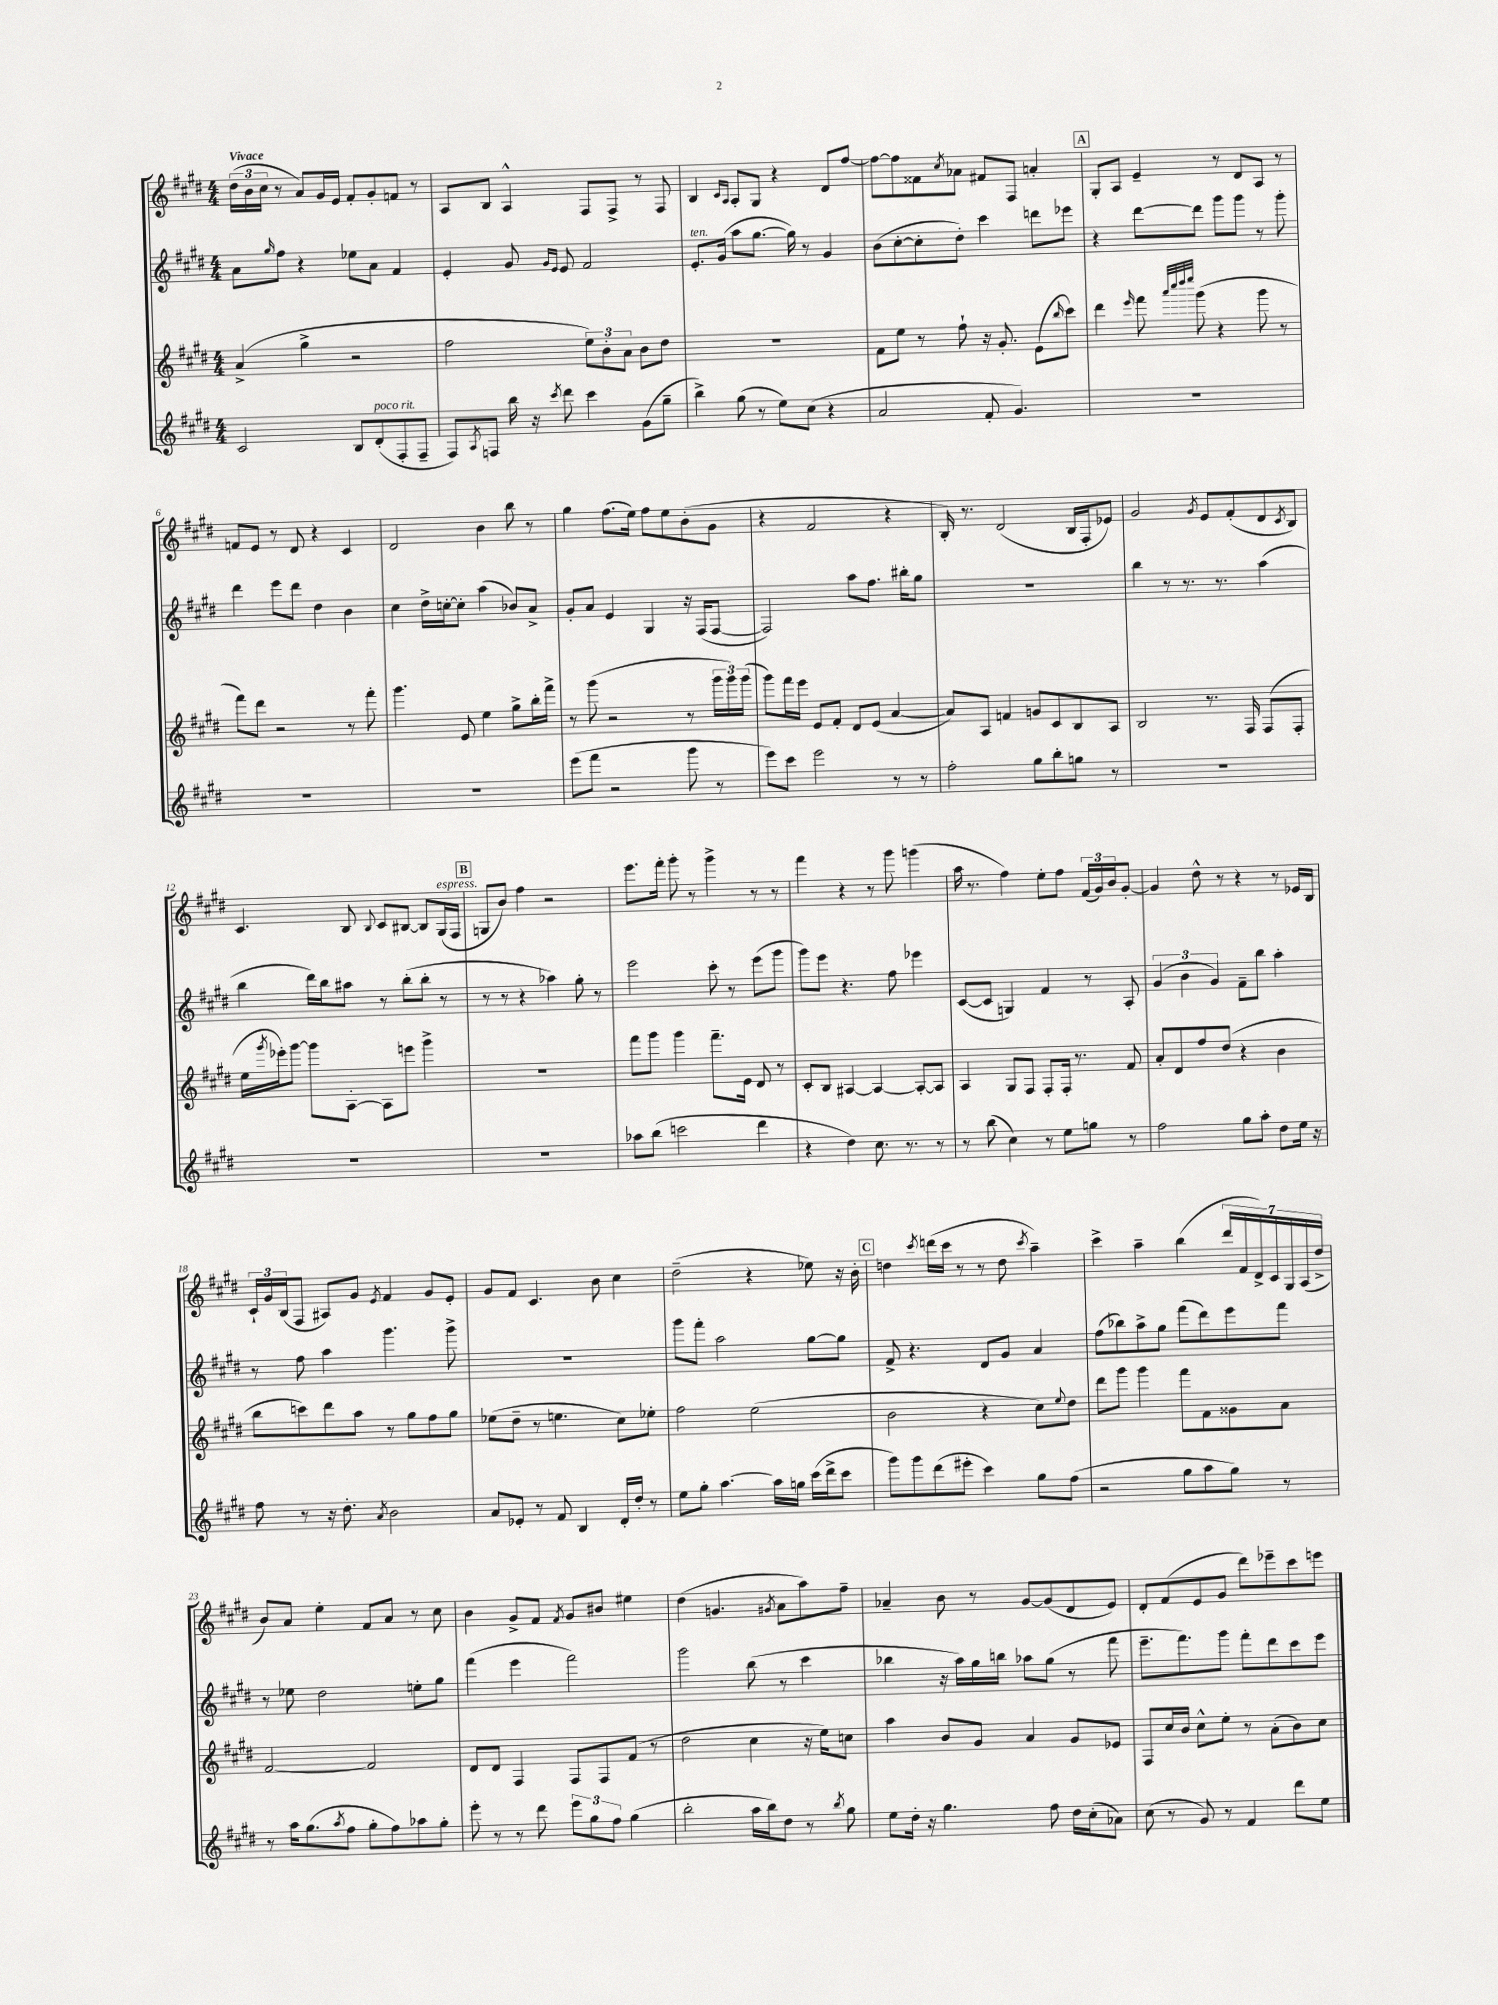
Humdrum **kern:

**kern	**kern	**kern	**kern
*staff4	*staff3	*staff2	*staff1
*clefG2	*clefG2	*clefG2	*clefG2
*k[f#c#g#d#]	*k[f#c#g#d#]	*k[f#c#g#d#]	*k[f#c#g#d#]
*M4/4	*M4/4	*M4/4	*M4/4
2c#/	(4a^/	8a\L	(24dd#\LL
.	.	.	24b\
.	.	.	24cc#\JJ
.	.	16qqgg#/	.
.	.	8ff#\J	8r
.	4gg#^\	4r	8a/L)
.	.	.	16g#/L
.	.	.	16e/JJ
8B/L	2r	8ee-\L	8f#'/L
(8d#'/	.	8a\J	8g#'/
8F#'/	.	4f#/	8f/J
8F#~/J	.	.	8r
=	=	=	=
8F#/L)	2ff#\	4e'/	8A/L
8qA/	.	.	.
8F/J	.	.	8B/J
16bb\	.	8g#/	4A^^/
16r	.	.	.
.	.	16qqg#/LL	.
8qccc#/	.	16qqe/JJ	.
8ddd#\	.	8e/	.
4ccc#\	12ee\L)	2f#/	8F#/L
.	12b'\	.	.
.	.	.	8F#^/J
.	12a\J	.	.
(8g#\L	8b\L	.	8r
8gg#~\J	8dd#\J	.	8F#/
=	=	=	=
4bb^\)	1r	8.e'/L	4B/
.	.	(16g#/Jk	.
.	.	.	16qqc#/LL
.	.	.	16qqA/JJ
(8gg#\	.	8aa\L	8A'/L
8r	.	[8.gg#\J	8G#/J
8ee\L)	.	.	4r
.	.	16gg#\])	.
(8cc#\J	.	8r	.
4r	.	4g#/	8d#/L
.	.	.	[8ff#/J
=	=	=	=
2a/	8f#\L	(8b\L	8ff#\_L
.	8ee\J	[8cc#'\	8ff#\]
.	8r	8cc#'\]	8f##\
.	.	.	8qcc#/
.	8ff#`\	8dd#'\J)	8a-\J
8f#'/	16r	4ccc#\	8f#/L
.	8.g#'/	.	.
4.g#/)	.	.	8F#/J
.	(8e\L	8ddd\L	4a'/
.	16qqbb/	.	.
.	8ccc#\J)	8eee-\J	.
=	=	=	=
1r	4ddd#\	4r	8G#'/L
.	.	.	8A/J
.	16qqeee/	.	.
.	8fff#\	[8ddd#\L	4e~/
.	32qqaaa/LLL	.	.
.	32qqcccc#/	.	.
.	32qqdddd#/	.	.
.	32qqeeee/JJJ	.	.
.	(8ggg#\	8ddd#\]J	.
.	4r	8ggg#\L	8r
.	.	8ggg#\J	8d#/L
.	8ggg#\	8r	8A/J
.	8r	8ggg#'\	8r
=	=	=	=
1r	8fff#\L)	4ddd#\	8f/L
.	8ddd#\J	.	8e/J
.	2r	8eee\L	8r
.	.	8ddd#\J	8d#/
.	.	4dd#\	4r
.	8r	4b\	4c#/
.	8fff#'\	.	.
=	=	=	=
1r	4.ggg#\	4cc#\	2d#/
.	.	16dd#^\LL	.
.	.	[16cc'\J	.
.	8e/	8cc'\]J	.
.	4ee\	(4aa\	4b\
.	8gg#^\L	8b-/L)	8bb\
.	16bb'\L	8a^/J	8r
.	16fff#^\JJ	.	.
=	=	=	=
(8eee\L	8r	8g#'/L	4gg#\
8fff#\J	(8ggg#\	8a/J	.
2r	2r	4e/	(8.ff#\L
.	.	.	16ee\Jk)
.	.	4G#/	8ff#\L
.	.	.	8ee\
8ggg#\	8r	16r	(8b'\
.	.	(16F#/LK	.
8r	24ggg#\LL	[8F#/J	8g#\J
.	24ggg#\)	.	.
.	(24ggg#\JJ	.	.
=	=	=	=
8eee\L)	8ggg#\L)	2F#/])	4r
8ccc#\J	16fff#\L	.	.
.	16eee\JJ	.	.
2eee\	8e/L	.	2f#/
.	8f#'/J	.	.
.	8d#/L	8aa\L	.
.	(8e/J	8.ff#\J	.
8r	[4a/	.	4r
.	.	16bb#'\LK	.
8r	.	8gg#\J	.
=	=	=	=
2ff#'\	8a/]L)	1r	16B'/)
.	.	.	8.r
.	8A/J	.	.
.	4f/	.	(2d#/
8gg#\L	8g/L	.	.
8bb'\	8c#/	.	.
8gg\J	8B/	.	16B/LL
.	.	.	16F#'/J
8r	8A/J	.	8e-/J)
=	=	=	=
1r	2B/	4bb\	2g#/
.	.	8r	.
.	.	8.r	.
.	.	.	8qg#/
.	8.r	.	8e/L
.	.	8.r	.
.	.	.	(8f#'/
.	16F#/	.	.
.	(8F#/L	(4aa\	8d#/
.	.	.	8qc#/
.	8F#'/J	.	8B/J)
=	=	=	=
1r	16ee\LL	4bb\	4.c#/
.	8qggg#/	.	.
.	16eee-'\J)	.	.
.	[8ggg#\J	.	.
.	8ggg#\]L	16ddd#\LL)	.
.	.	16bb\J	.
.	[8A'\J	8aa#\J	8B/
.	.	.	8qqB/
.	8A\]L	8r	8c#/L
.	8eee\J	(8bb'\L	[8B#/J
.	4ggg#^\	8bb'\J	8B#/]L
.	.	8r	(16G#/L
.	.	.	16F#/JJ
=	=	=	=
1r	1r	8r	8G/L
.	.	8r	8b/J)
.	.	4r	4ff#\
.	.	4aa-\)	2r
.	.	8gg#'\	.
.	.	8r	.
=	=	=	=
8aa-\L	8fff#\L	2eee\	8.eee\L
(8bb\J	8ggg#\J	.	.
.	.	.	16fff#'\Jk
2ccc\	4ggg#\	.	8ggg#'\
.	.	.	8r
.	8.fff#~\L	8ccc#'\	4ggg#^\
.	.	8r	.
.	16e\Jk	.	.
4ddd#\	8d#/	(8eee\L	8r
.	8r	8ggg#\J	8r
=	=	=	=
4r	8c#'/L	8ggg#\L)	4fff#\
.	8B/J	8eee\J	.
4dd#\)	[4A#/	4.r	4r
8.cc#\	4A#/_	.	8r
.	.	8ff#\	8ggg#\
8.r	.	.	.
.	8A#'/_L	4eee-\	(4ggg\
8r	8A#/]J	.	.
=	=	=	=
8r	4A/	([8c#/L	16aa\
.	.	.	8.r
(8bb\	.	8c#/]J	.
4cc#\)	8G#/L	4G/)	4ff#\)
.	8F#/J	.	.
8r	8F#'/L	4f#/	8ee'\L
8ee\L	16F#'/Jk	.	8ff#\J
.	8.r	.	.
8gg\J	.	8r	(24f#/LL
.	.	.	24g#/)
.	.	.	24b/J
8r	8f#/	8A'/	[8g#'/J
=	=	=	=
2ff#\	8a'/L	(6g#/	4g#/]
.	8d#/	.	.
.	.	6b\	.
.	8ff#/	.	8dd#^^\
.	.	6g#/)	.
.	(8dd#/J	.	8r
8gg#\L	4r	8f#~\L	4r
8aa'\J	.	8bb\J	.
8dd#\L	4b\	4aa'\	8r
16ee\Jk	.	.	16e-/LL
16r	.	.	16B/JJ
=	=	=	=
8ff#\	8bb\L	8r	24c#`/LL
.	.	.	24g#/
.	.	.	(24B/J
8r	8ccc\)	8ff#\	8F#/J
16r	8ddd#\	4aa\	8A#/L)
8.dd#'\	.	.	.
.	8aa\J	.	8g#/J
8qa/	.	.	8qe/
2b\	8r	4.ggg#\	4f#/
.	8gg#\L	.	.
.	8ff#\	.	8g#/L
.	8gg#\J	8ggg#^\	8e'/J
=	=	=	=
8a/L	(8ee-\L	1r	8g#/L
8e-'/J	8dd#~\J	.	8f#/J
8r	8r	.	4.c#/
8f#/	4.ee\	.	.
4B/	.	.	.
.	.	.	8b\
16d#'/LL	8cc#\L)	.	4cc#\
16dd#'/JJ	.	.	.
8r	8ee-'\J	.	.
=	=	=	=
8ee\L	2ff#\	8ggg#\L	(2dd#~\
8gg#'\J	.	8fff#'\J	.
[4.aa\	.	2aa\	.
.	(2ee\	.	4r
16aa\]LL	.	.	.
16gg\JJ	.	.	.
(16ccc#\LL	.	[8gg#\L	8ee-\)
16ddd#^\J	.	.	.
8ccc#\J	.	8gg#\]J	16r
.	.	.	16b'\
=	=	=	=
8ggg#\L)	2b\	8f#^/	4dd\
8ggg#\	.	4.r	.
.	.	.	8qccc#/
(8ddd#\	.	.	(16ddd\LL
.	.	.	16ccc#\JJ
8eee#'\J	.	.	8r
4ccc#\)	4r	8d#/L	8r
.	.	8g#/J	8dd\
.	.	.	8qccc#/
8gg#\L	8cc#\L)	4a/	4aa~\)
.	8qqee/	.	.
(8ff#\J	8dd#\J	.	.
=	=	=	=
2r	8ddd#\L	(8ff#\L	4ccc#^\
.	8ggg#\J	8bb-\)	.
.	4ggg#\	8aa^\	4aa~\
.	.	8gg#\J	.
8gg#\L	8fff#\L	(8fff#\L	(4bb\
8aa\	8f#\	8ddd#\)	.
8gg#\J)	8g##\	8eee\	28ddd#/LL
.	.	.	28f#/
.	.	.	28d#^/)
.	.	.	28c#/
8r	8a\J	8fff#\J	.
.	.	.	28G#/
.	.	.	(28A/
.	.	.	28dd#^/JJ
=	=	=	=
8r	[2f#/	8r	8b/L)
16aa\LK	.	8ee-\	8a/J
(8.gg#\	.	.	.
.	.	2dd#\	4ee'\
8qaa/	.	.	.
8ff#\J	.	.	.
8gg#'\L	2f#/]	.	8f#/L
8ff#\)	.	.	8a/J
8aa-\	.	8ee'\L	8r
8gg#'\J	.	8gg#\J	8cc#\
=	=	=	=
8eee'\	8d#/L	(4fff#\	4b\
8r	8d#/J	.	.
8r	4F#/	4eee\	8g#^/L
8ddd#\	.	.	8f#/J
.	.	.	8qf#/
12eee\L	8F#/L	2fff#\)	8g#/L
12gg#\	.	.	.
.	8F#/	.	8b#/J
12ff#\J	.	.	.
(4gg#\	(8f#/J	.	4ee#\
.	8r	.	.
=	=	=	=
2bb'\	2dd#\	2ggg#\	(4dd#\
.	.	.	4.g/
16aa\LL	4cc#\	(8bb\	.
16bb\J)	.	.	.
.	.	.	8qg#/
8dd#\J	.	8r	8a\L
8r	16r	4ccc#\	8aa\)
.	16ee\LK)	.	.
8qbb/	.	.	.
8gg#\	8cc\J	.	8ff#~\J
=	=	=	=
8ee\L	4aa\	4bb-\	4a-~/
16dd#'\Jk	.	.	.
16r	.	.	.
4.gg#\	8b/L	16r	8b\
.	.	16aa\LL)	.
.	8g#/J	16gg#\	8r
.	.	16bb\JJ	.
.	4a/	8aa-\L	[8g#/L
8ff#\	.	(8gg#\J	(8g#/]
16dd#\LL	8g#/L	8r	8d#/
(16cc#'\J	.	.	.
8a-\J)	8e-/J	8fff#\	8e/J)
=	=	=	=
(8cc#\	8F#/L	8.eee~\L	8d#'/L
8r	16cc#/L	.	(8f#/
.	16b/JJ	8.fff#\)	.
8g#/)	8cc#^^\L	.	8e/
8r	8ee'\J	8ggg#\J	8g#/J
4f#/	8r	8fff#'\L	8ddd#\L)
.	(8a'\L	8ddd#\	8eee-~\
8ddd#\L	8b\)	8ccc#\	8ccc#\
8ee\J	8cc#\J	8eee\J	8eee\J
==	==	==	==
*-	*-	*-	*-
